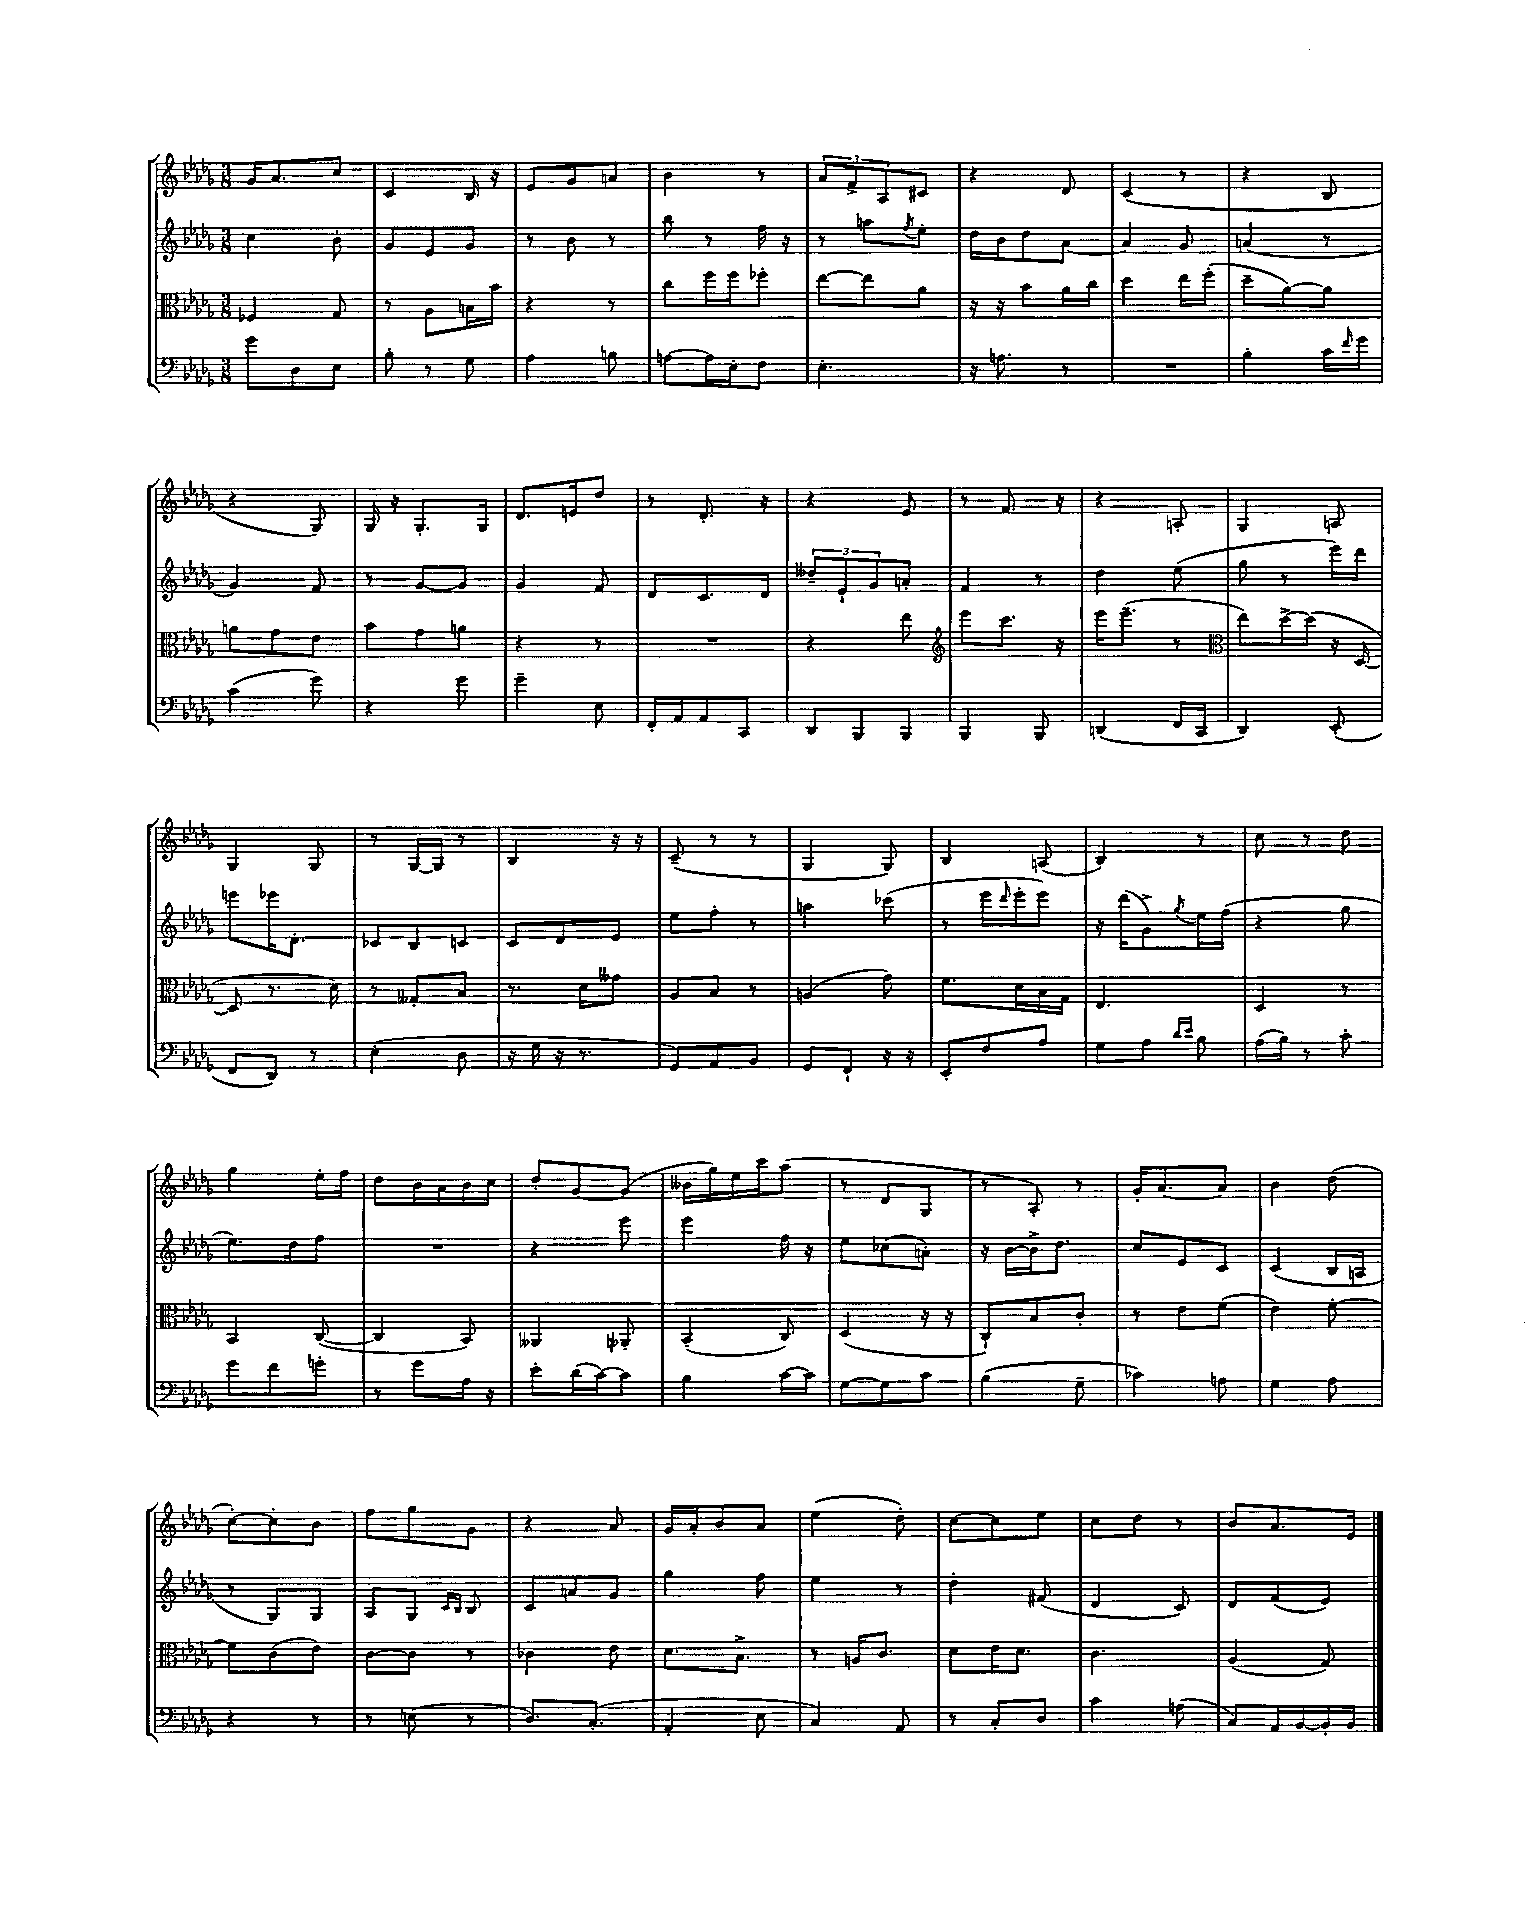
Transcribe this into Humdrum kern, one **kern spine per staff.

**kern	**kern	**kern	**kern
*part4	*part3	*part2	*part1
*staff4	*staff3	*staff2	*staff1
*clefF4	*clefC3	*clefG2	*clefG2
*k[b-e-a-d-g-]	*k[b-e-a-d-g-]	*k[b-e-a-d-g-]	*k[b-e-a-d-g-]
*M3/8	*M3/8	*M3/8	*M3/8
=22	=22	=22	=22
8g-\L	4F-X/	4cc\	16g-/KL
.	.	.	8.a-/
8D-\	.	.	.
8E-\J	8G-/	8b-'\	8cc/J
=23	=23	=23	=23
8B-'\	8r	8g-/L	4c/
8r	8A-\L	8e-/	.
8G-\	16Bn\L	8g-/J	16B-/
.	16b-\JJ	.	16r
=24	=24	=24	=24
4A-\	4r	8r	8e-/L
.	.	8b-\	8g-/
8Bn\	8r	8r	8an/J
=25	=25	=25	=25
[8An\L	8cc\L	8bb-\	4b-\
16A\L]	16ff\L	8r	.
16E-'\J	16ff\J	.	.
8F\J	8ff-X'\J	16ff\	8r
.	.	16r	.
=26	=26	=26	=26
4.E-'\	[8ee-\L	8r	12a-/L
.	.	.	12f^/
.	8ee-\]	8aan\L	.
.	.	.	12A-/
.	.	8qff/	.
.	8a-\J	8ee-'\J	8c#X/J
=27	=27	=27	=27
16r	16r	16dd-\LL	4r
8.An\	16r	16b-\J	.
.	8b-\L	8dd-\	.
8r	16a-\L	[8a-\J	8d-/
.	16cc\JJ	.	.
=28	=28	=28	=28
4.r	4dd-\	4a-/]	(4c/
.	16ee-\LL	8g-/	8r
.	(16ff'\JJ	.	.
=29	=29	=29	=29
4B-'\	8dd-~\L	(4an/	4r
.	[8a-\)	.	.
16c\LL	8a-\J]	8r	8B-/
16qqf/	.	.	.
16g-\JJ	.	.	.
!!LO:LB:g=z
=30	=30	=30	=30
(4c\	8an\L	4g-/)	4r
.	8g-\	.	.
8g-\)	8e-\J	8f/	8G-/)
=31	=31	=31	=31
4r	8b-\L	8r	16G-/
.	.	.	16r
.	8g-\	[8g-/L	8.G-'/L
8g-\	8an\J	8g-/J]	.
.	.	.	16G-/Jk
=32	=32	=32	=32
4g-~\	4r	4g-/	8.d-/L
.	.	.	16en/k
8E-\	8r	8f/	8dd-/J
=33	=33	=33	=33
16FF'/LL	4.r	8d-/L	8r
16AA-/J	.	.	.
8AA-/	.	8.c/	8.d-'/
8CC/J	.	.	.
.	.	16d-/Jk	16r
=34	=34	=34	=34
8DD-/L	4r	12dd--X~/L	4r
.	.	12e-`/	.
8BBB-/	.	.	.
.	.	12g-/	.
8BBB-/J	8ee-\	8an'/J	8e-/
=35	=35	=35	=35
*	*clefG2	*	*
4BBB-/	8eee-\L	4f/	8r
.	8.ccc\J	.	8.f/
8BBB-/	.	8r	.
.	16r	.	16r
=36	=36	=36	=36
(4DDn/	16eee-\KL	4dd-\	4r
.	(8.eee-~\J	.	.
16FF/LL	8r	(8ee-\	8An'/
16CC/JJ	.	.	.
=37	=37	=37	=37
*	*clefC3	*	*
4DD-/)	8ee-\L)	8gg-\	4G-/
.	[16dd-^\L	8r	.
.	(16dd-\JJ]	.	.
(8EE-'/	16r	16eee-\LL)	8An/
.	[16D-/	16ddd-\JJ	.
!!LO:LB:g=z
=38	=38	=38	=38
8FF/L	8D-/]	8eeen\L	4G-/
8DD-/J)	8.r	16eee-X\K	.
.	.	8.d-'\J	.
8r	.	.	8G-/
.	16d-\)	.	.
=39	=39	=39	=39
(4E-'\	8r	8c-X/L	8r
.	8G--X'/L	8B-/	[16G-/LL
.	.	.	16G-/JJ]
8D-\	8B-/J	8cn/J	8r
=40	=40	=40	=40
16r	8.r	8c/L	4B-/
16G-\	.	.	.
16r	.	8d-/	.
8.r	16d-\KL	.	.
.	8g--X\J	8e-/J	16r
.	.	.	16r
=41	=41	=41	=41
8GG-/L)	8A-/L	8ee-\L	(8c~/
8AA-/	8B-/J	8ff'\J	8r
8BB-/J	8r	8r	8r
=42	=42	=42	=42
8GG-/L	(4An/	4aan\	4G-/
8FF`/J	.	.	.
16r	8g-\)	(8ccc-X\	8G-/)
16r	.	.	.
=43	=43	=43	=43
8EE-'/L	8.f\L	8r	4B-/
8F/	.	16eee-\LL	.
.	.	16qqddd-/	.
.	16d-\L	16eee-'\J	.
8A-/J	16B-\	8eee-\J)	(8An/
.	16G-\JJ	.	.
=44	=44	=44	=44
8G-\L	4.E-/	16r	4B-/)
.	.	(16ddd-\KL	.
8A-\J	.	8g-^\)	.
16qqd-/LL	.	.	.
16qqe-/JJ	.	8qgg-/	.
8B-\	.	16ee-\L	8r
.	.	(16ff\JJ	.
=45	=45	=45	=45
(16A-\LL	4D-/	4r	8cc\
16B-\JJ)	.	.	.
8r	.	.	8r
8c'\	8r	8gg-\	8dd-\
!!LO:LB:g=z
=46	=46	=46	=46
8g-\L	4BB-/	8.ee-\L)	4gg-\
8f\	.	.	.
.	.	16dd-\k	.
8gn'\J	([8C/	8ff\J	16ee-'\LL
.	.	.	16ff\JJ
=47	=47	=47	=47
8r	4C/]	4.r	8dd-\L
8g-\L	.	.	16b-\L
.	.	.	16a-\
16A-\Jk	8BB-/)	.	16b-\
16r	.	.	16cc\JJ
=48	=48	=48	=48
8e-'\L	4AA--X/	4r	8dd-'/L
(16d-\L	.	.	[8g-/
[16c\J)	.	.	.
8c\J]	8AA-X'/	8eee-\	(8g-/J]
=49	=49	=49	=49
4B-\	(4BB-'/	4eee-\	16b--X\LL
.	.	.	16gg-\)
.	.	.	16ee-\
.	.	.	16ccc\J
[16c\LL	8C/)	16ff\	(8aa-\J
16c\JJ]	.	16r	.
=50	=50	=50	=50
[8G-\L	(4D-/	8ee-\L	8r
8G-\]	.	(8cc-X\	8d-/L
8c\J	16r	8an'\J)	8G-/J
.	16r	.	.
=51	=51	=51	=51
(4B-\	8C`/L)	16r	8r
.	.	[16b-\LL	.
.	8B-/	16b-^\J]	8A-'/)
.	.	8.dd-\J	.
8G-~\	8c'/J	.	8r
=52	=52	=52	=52
4c-X\)	8r	8cc/L	16g-'/KL
.	.	.	[8.a-/
.	8e-\L	8e-/	.
8An\	(8f\J	8c/J	8a-/J]
=53	=53	=53	=53
4G-\	4e-\)	(4c/	4b-\
8A-\	[8f'\	16B-/LL	(8dd-\
.	.	16An/JJ	.
!!LO:LB:g=z
=54	=54	=54	=54
4r	8f\L]	8r	[8cc'\L)
.	(8c\	8G-/L)	8cc'\]
8r	8e-\J)	8G-/J	8b-\J
=55	=55	=55	=55
8r	[8c\L	8A-/L	8ff\L
(8En\	8c\J]	8G-/J	8gg-\
.	.	16qqc/LL	.
.	.	16qqB-/JJ	.
8r	8r	8B-/	8g-\J
=56	=56	=56	=56
8.D-/L)	4c-X\	8c/L	4r
.	.	8an/	.
(8.C'/J	.	.	.
.	8e-\	8g-/J	8a-/
=57	=57	=57	=57
4AA-'/	8.d-\L	4gg-\	16g-/LL
.	.	.	16a-'/J
.	.	.	8b-/
.	8.B-^\J	.	.
8E-\	.	8ff\	8a-/J
=58	=58	=58	=58
4C/)	8r	4ee-\	(4ee-\
.	16An/KL	.	.
.	8.c/J	.	.
8AA-/	.	8r	8dd-'\)
=59	=59	=59	=59
8r	8d-\L	4dd-'\	[8cc\L
8C'/L	16e-\K	.	8cc\]
.	8.d-\J	.	.
8D-/J	.	(8f#X/	8ee-\J
=60	=60	=60	=60
4c\	4.c\	4d-/	8cc\L
.	.	.	8dd-\J
(8An\	.	8c/)	8r
=61	=61	=61	=61
8C/L)	(4A-/	8d-/L	8b-/L
16AA-/L	.	(8f/	8.a-/
[16BB-/	.	.	.
16BB-'/]	8G-/)	8e-/J)	.
16BB-/JJ	.	.	16e-/Jk
==	==	==	==
*-	*-	*-	*-
